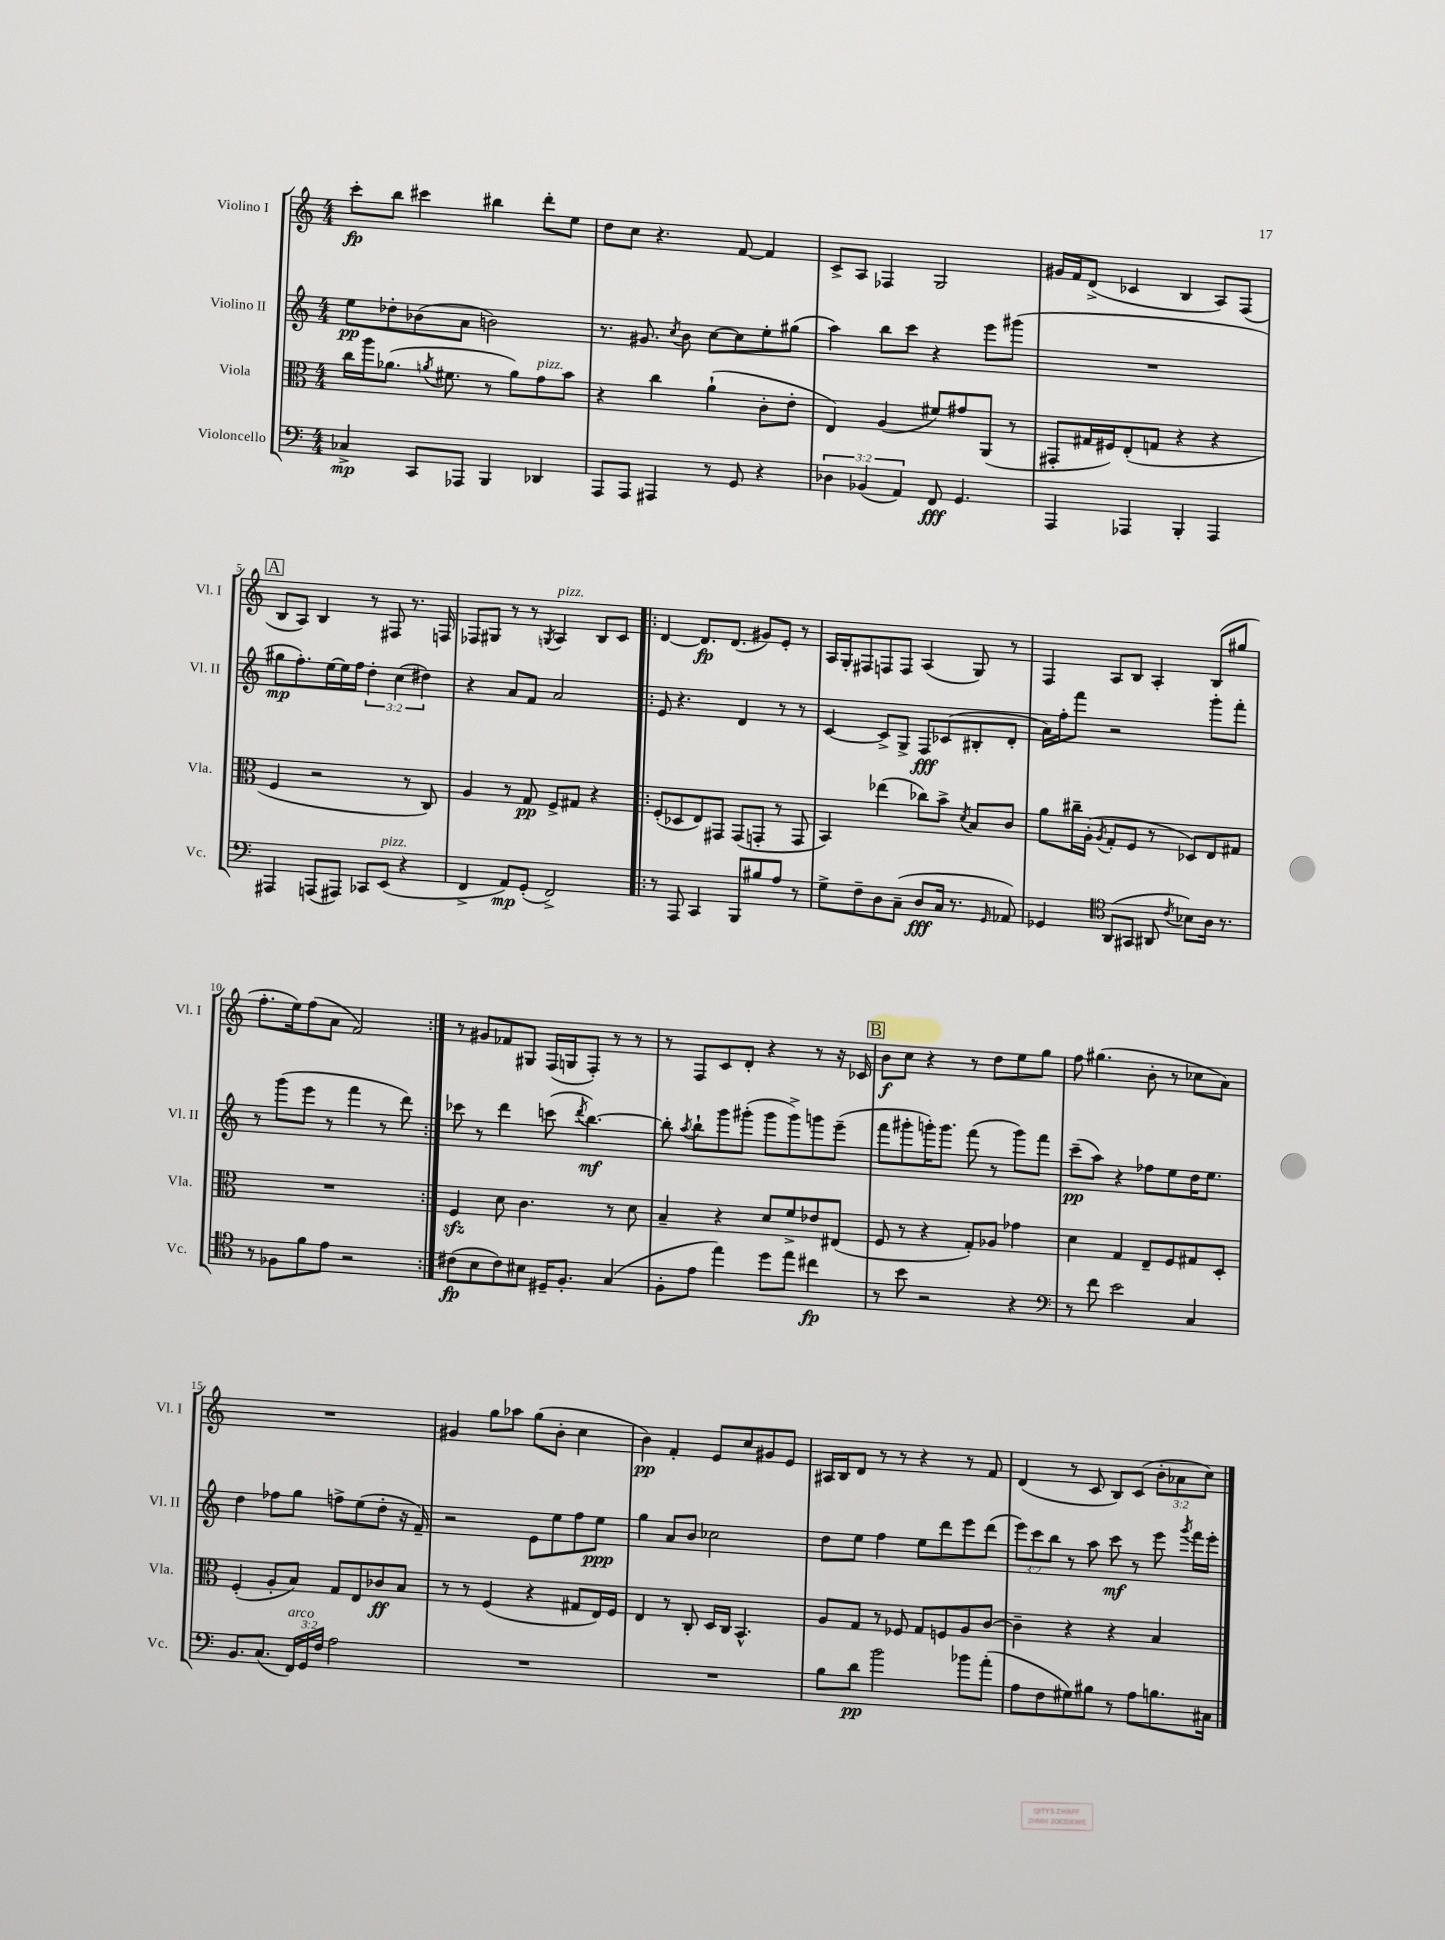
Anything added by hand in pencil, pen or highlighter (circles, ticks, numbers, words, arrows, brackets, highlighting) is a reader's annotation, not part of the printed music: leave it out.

**kern	**kern	**kern	**kern
*staff4	*staff3	*staff2	*staff1
*clefF4	*clefC3	*clefG2	*clefG2
*k[]	*k[]	*k[]	*k[]
*M4/4	*M4/4	*M4/4	*M4/4
4C-^	16cc	8ee	8ccc'
.	16aa	.	.
.	(8.a-	8dd-'	8bb
8CC	.	(8b-	4ccc#
.	8qa	.	.
.	8.f#	.	.
8AAA-	.	8a	.
4BBB	8r	2b)	4bb#
.	8a)	.	.
4DD-	8g	.	8ddd'
.	8b	.	8ee
=	=	=	=
8AAA	4r	8.r	8dd
8AAA	.	.	8cc
.	.	8.g#	.
4AAA#	4cc	.	4.r
.	.	8qcc	.
.	.	8b	.
8r	(4a`	[8cc	.
8GG	.	8cc]	[8f
4r	8c'	8ee'	4f]
.	8e'	(8gg#	.
=	=	=	=
6D-	4E)	4aa)	8c^
.	.	.	8A
(6BB-	.	.	.
.	(4A	8bb	4F-
6AA)	.	.	.
.	.	8ccc	.
8FF	8f#)	4r	2G
4.GG	8g#	.	.
.	(8AA	8eee	.
.	8r	(8ggg#	.
=	=	=	=
4AAA	8GG#'	1r	16g#
.	.	.	16f
.	16G#	.	(8d^
.	16F#)	.	.
4AAA-	(8E'	.	4c-
.	8G	.	.
4BBB'	4r	.	4B
4AAA-	4r	.	8A)
.	.	.	(8F
=	=	=	=
4AAA#	4F	8gg#	8B
.	.	8.ff')	8A)
(8AAA	2r	.	4B
.	.	[16ee	.
8AAA#)	.	16ee]	.
.	.	16ff	.
8CC-	.	6dd'	8r
(8EE	.	.	8F#
.	.	(6cc	.
4r	8r	.	8.r
.	.	6dd#)	.
.	8C)	.	.
.	.	.	16F
=	=	=	=
4FF^	4A	4r	8F-
.	.	.	8G#
8AA)	8r	8a	8r
(8GG'	8G	8f	8r
.	.	.	8qG
2FF^)	8F^	2a	4A
.	8G#	.	.
.	4r	.	8B
.	.	.	8c
=!|:	=!|:	=!|:	=!|:
8r	(8F'	8e	[4d
8AAA	8D-	4.r	.
4CC	8E)	.	8.d]
.	8GG#	.	.
.	.	.	(8.d
8BBB	(8GG#	4d	.
8B#	8GG'	.	8g#)
8A	8r	8r	8e'
8r	8GG	8r	8r
=	=	=	=
8G^	4BB)	[4c	16A
.	.	.	16G'
8F~	.	.	8F#
8D	(4ee-	8c^]	8F
(8C~	.	8G^	8F
8D	8cc-)	8F	(4A
16C	8b^	(8c-	.
8.r	.	.	.
.	8qd	.	.
.	8B	8B#'	8G)
16qqGG	.	.	.
8AA-)	8c	8d'	8r
=	=	=	=
4GG-	8a	16a)	4F
.	.	16ff'	.
.	16cc#~	8fff	.
.	(16A'	.	.
*clefC4	*	*	*
.	8qA	.	.
(8AA	8G'	2r	8A
8GG#	8F	.	8B
8AA#	8r	.	4A'
8qc	.	.	.
8B-)	8D-)	.	.
16A	8E	8ggg'	(8B
8.r	.	.	.
.	8G#	8fff'	8gg#
=	=	=	=
8r	1r	8r	8.ff'
8F-	.	(8ggg	.
.	.	.	16ee)
8f	.	8eee	(8ff
8e	.	8r	8a
2r	.	4fff	2f)
.	.	8r	.
.	.	8ddd)	.
=:|!	=:|!	=:|!	=:|!
(8c#	4F	8ccc-	8r
8B	.	8r	8g#
8c#)	8d	4ddd	8f-
8B#	4.c	.	8G#
16D#~	.	(8ccc	(16F
8.F'	.	.	16G
.	.	8qddd	.
.	.	[4.bb)	8F')
(4G	8r	.	8r
.	8d	.	8r
=	=	=	=
8F'	4B~	8bb']	8r
.	.	8qaa	.
8e	.	8bb`	8F
4ee)	4r	8ggg	8c
.	.	(8ggg#'	8d'
8dd	8d	8ggg#	4r
8ee	8f^	8ggg#^)	.
4cc#	8e-	8ggg	8r
.	(8E#	(8eee~	16r
.	.	.	16c-
=	=	=	=
8r	8F	8fff	8b
8b	8r	8ggg#'	8cc
2r	4r	16ggg')	4r
.	.	8.ggg	.
.	8G')	(8fff	8r
.	8A-	8r	8dd
4r	4g-	8ggg)	8ee
.	.	8fff	8gg
=	=	=	=
*clefF4	*	*	*
8r	4d	(8ccc~	8ff
8f	.	8aa)	(4.gg#
2e	4G	4r	.
.	8E~	8ff-	8b'
.	8F	8ee	8r
4C	8G#	16dd	8cc-
.	.	8.ee	.
.	8D'	.	8a)
=	=	=	=
8.BB	(4F'	4dd	1r
(8.C	.	.	.
.	8A'	8ff-	.
24FF)	8B)	8gg	.
24GG	.	.	.
24F	.	.	.
2A	8G	8ff^	.
.	8E	(8ee	.
.	8c-	8dd'	.
.	8B	16r	.
.	.	16f~)	.
=	=	=	=
1r	8r	2r	4g#
.	8r	.	.
.	(4F	.	8gg
.	.	.	8aa-
.	4r	8e	(8gg
.	.	8ee	8b'
.	8G#	8ff	4cc
.	16E)	8ee	.
.	16F	.	.
=	=	=	=
1r	4E	4gg	4b)
.	8r	8a	4f'
.	8C'	8b	.
.	16D	2cc-	8e
.	16C	.	.
.	4.BB^^	.	8cc
.	.	.	8g#
.	.	.	8e
=	=	=	=
8B	8A	8dd	16A#
.	.	.	16B
8d	8G	8ee	8d
2b	8r	4ff	8r
.	8F-	.	8r
.	8G	8ee	4r
.	8F	8ddd	.
8b-	8A	8eee	8r
(8a'	[8c	(8ddd	8f
=	=	=	=
8A	4c~]	12eee)	(4d
.	.	12ccc	.
8F	.	.	.
.	.	12bb	.
8G#)	4r	8r	8r
8B#	.	8aa	8c
8r	4r	8ccc	8B)
8A	.	8r	(8c
8.B	4B	8eee	12b'
.	.	.	12a-
.	.	8qggg	.
.	.	16fff	.
.	.	.	12cc)
16C#	.	16eee'	.
==	==	==	==
*-	*-	*-	*-
